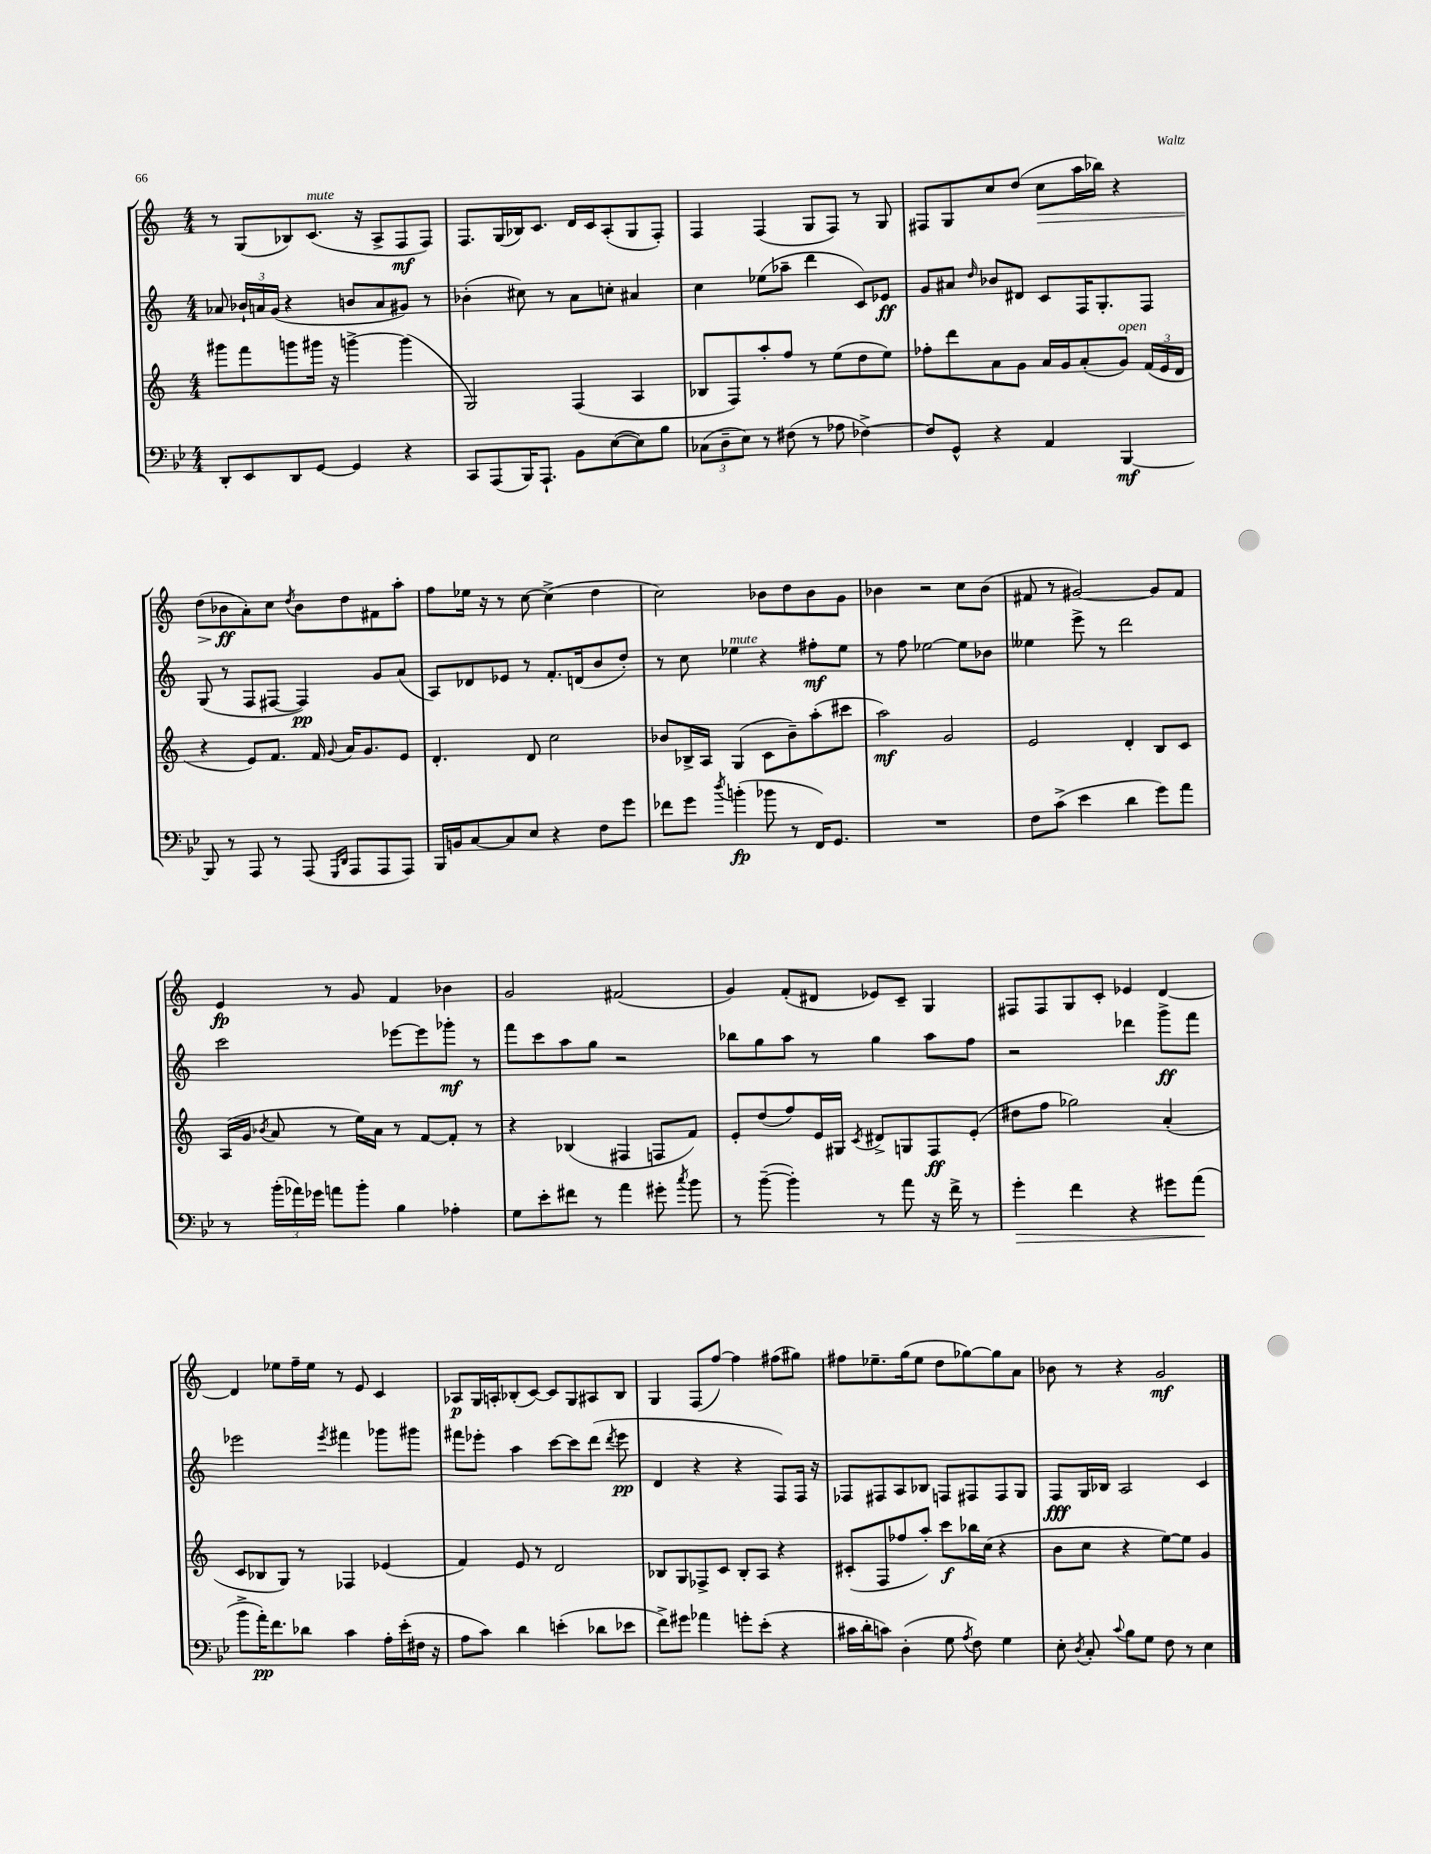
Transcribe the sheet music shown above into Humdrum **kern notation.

**kern	**dynam	**kern	**dynam	**kern	**dynam	**kern	**dynam
*part4	*part4	*part3	*part3	*part2	*part2	*part1	*part1
*staff4	*staff4	*staff3	*staff3	*staff2	*staff2	*staff1	*staff1
*clefF4	*	*clefG2	*	*clefG2	*	*clefG2	*
*k[b-e-]	*	*k[]	*	*k[]	*	*k[]	*
*M4/4	*	*M4/4	*	*M4/4	*	*M4/4	*
=24	=24	=24	=24	=24	=24	=24	=24
8DD'/L	.	8ggg#X\L	.	8a-X/	.	8r	.
8EE-/	.	8fff\	.	24b-X`/LL	.	(8G/L	.
.	.	.	.	24an/	.	.	.
.	.	.	.	(24g/JJ	.	.	.
8DD/	.	8gggn\	.	4r	.	8B-X/)	.
!	!	!	!	!	!	!LO:TX:a:i:t=mute	!
[8GG/J	.	16ggg#X\Jk	.	.	.	(8.c/J	.
.	.	16r	.	.	.	.	.
4GG/]	.	[4gggn^\	.	8bn/L	.	.	.
.	.	.	.	.	.	16r	.
.	.	.	.	8a/	.	8A^/L	.
4r	.	(4ggg\]	.	8g#X/J)	.	8F/	mf
.	.	.	.	8r	.	8F/J)	.
=25	=25	=25	=25	=25	=25	=25	=25
8CC/L	.	2G/)	.	(4b-X'\	.	8.F/L	.
(8AAA/	.	.	.	.	.	.	.
.	.	.	.	.	.	(16G/L	.
16BBB-/K)	.	.	.	8cc#X\)	.	16B-X/J)	.
8.AAA`/J	.	.	.	.	.	8.c/J	.
.	.	.	.	8r	.	.	.
8BB-\L	.	(4F/	.	8a\L	.	16d/LL	.
.	.	.	.	.	.	16c/J	.
([8E-\	.	.	.	8ccn'\J	.	(8A'/	.
8E-\])	.	4A/	.	4a#X/	.	8G/	.
8B-\J	.	.	.	.	.	8F'/J)	.
=26	=26	=26	=26	=26	=26	=26	=26
(12C-X\L	.	8B-X/L	.	4cc\	.	4F/	.
12D~\	.	.	.	.	.	.	.
.	.	8F/)	.	.	.	.	.
12E-\J)	.	.	.	.	.	.	.
8r	.	8aa'/	.	(8ee-X\L	.	(4F/	.
(8F#X\	.	8ff/J	.	8aa-X~\J	.	.	.
8r	.	8r	.	4ddd\	.	8G/L	.
8A-X\	.	(8ee\L	.	.	.	8F/J)	.
[4F-X^\)	.	8dd\	.	8c/L)	.	8r	.
.	.	8ee\J)	.	8e-X/J	ff	8G/	.
=27	=27	=27	=27	=27	=27	=27	=27
8F-/L]	.	8ff-X'\L	.	8g/L	.	8F#X/L	.
8GG^^/J	.	8ddd\	.	8a#X/J	.	8G/	.
.	.	.	.	16qqdd/	.	.	.
4r	.	8a\	.	8b-X/L	.	8cc/	.
.	.	8g\J	.	8d#X/J	.	(8dd/J	.
!	!	!	!	!	!	!	!LO:HP:b
4AA/	.	16a/LL	.	8c/L	.	8cc\L	>
.	.	16g/J	.	.	.	.	.
.	.	(8a'/	.	16F/K	.	16aa\L	.
.	.	.	.	8.G'/	.	16bb-X\JJ)	.
!	!	!LO:TX:a:i:t=open	!	!	!	!	!
[4BBB-/	mf	8g/J)	.	.	.	4r	.
.	.	(24f/LL	.	8F/J	.	.	.
.	.	24e/	.	.	.	.	.
.	.	24d/JJ	.	.	.	.	.
!!LO:LB:g=z
=28	=28	=28	=28	=28	=28	=28	=28
8BBB-/]	.	4r	.	(8G/	.	(8dd\L	.
8r	.	.	.	8r	.	8b-X\	ff
8AAA/	.	8e/L)	.	8F/L	.	8a'\)	]
8r	.	8.f/J	.	[8F#X/J	.	8cc\J	.
.	.	.	.	.	.	8qdd/	.
(8AAA/	.	.	.	4F#/])	pp	8b-\L	.
.	.	16f/	.	.	.	.	.
16qqGGG/LL	.	.	.	.	.	.	.
16qqDD/JJ	.	8qqg/	.	.	.	.	.
8AAA/L	.	16a/KL	.	.	.	8dd\	.
.	.	8.g/	.	.	.	.	.
8AAA/	.	.	.	8g/L	.	8f#X\	.
8AAA/J)	.	8e/J	.	(8a/J	.	8aa'\J	.
=29	=29	=29	=29	=29	=29	=29	=29
16BBB-/LL	.	4.d'/	.	8A/L)	.	8ff\L	.
16BBn/J	.	.	.	.	.	.	.
[8C/	.	.	.	8d-X/	.	16ee-X\Jk	.
.	.	.	.	.	.	16r	.
8C/]	.	.	.	8e-X/J	.	8r	.
8E-/J	.	8d/	.	8r	.	[8cc\	.
4r	.	2cc\	.	8.f'/L	.	(4cc^\]	.
.	.	.	.	(16dn/k	.	.	.
8F\L	.	.	.	8b/	.	4dd\	.
8g\J	.	.	.	8dd'/J)	.	.	.
=30	=30	=30	=30	=30	=30	=30	=30
8f-X\L	.	8b-X/L	.	8r	.	2cc\)	.
8g\J	.	16B-X^/L	.	8cc\	.	.	.
.	.	16A/JJ	.	.	.	.	.
8qdd/	.	.	.	.	.	.	.
!	!	!	!	!LO:TX:a:i:t=mute	!	!	!
(4bn'\	fp	(4G/	.	4ee-X\	.	.	.
8b-X\	.	8c\L	.	4r	.	8b-X\L	.
8r	.	8b-~\)	.	.	.	8dd\	.
16FF/KL)	.	(8aa'\	.	8ff#X'\L	mf	8b-\	.
8.GG/J	.	.	.	.	.	.	.
.	.	8ccc#X\J	.	8ee-\J	.	8g\J	.
=31	=31	=31	=31	=31	=31	=31	=31
1r	.	2aa\)	mf	8r	.	4b-X\	.
.	.	.	.	8ff\	.	.	.
.	.	.	.	[2ee-X\	.	2r	.
.	.	2g/	.	.	.	.	.
.	.	.	.	8ee-\L]	.	8cc\L	.
.	.	.	.	8b-X\J	.	(8b-\J	.
=32	=32	=32	=32	=32	=32	=32	=32
8F\L	.	2e/	.	4ee--X\	.	8f#X/	.
(8c^\J	.	.	.	.	.	8r	.
4e-\	.	.	.	8eee^\	.	[2g#X/)	.
.	.	.	.	8r	.	.	.
4d\	.	4d'/	.	2ddd\	.	.	.
8g\L)	.	8B/L	.	.	.	8g#/L]	.
8a\J	.	8c/J	.	.	.	8f#/J	.
!!LO:LB:g=z
=33	=33	=33	=33	=33	=33	=33	=33
8r	.	(16A/LL	.	2ccc\	.	4e/	fp
.	.	16g/JJ	.	.	.	.	.
.	.	8qb-X/	.	.	.	.	.
(24b-'\LL	.	8a/	.	.	.	.	.
24a-X\)	.	.	.	.	.	.	.
24g-X\JJ	.	.	.	.	.	.	.
8an\L	.	8r	.	.	.	8r	.
8b-'\J	.	16ee\LL)	.	.	.	8g/	.
.	.	16a\JJ	.	.	.	.	.
4B-\	.	8r	.	[8eee-X\L	.	4f/	.
.	.	[8f/L	.	8eee-\]	.	.	.
4A-X'\	.	8f'/J]	.	8ggg-X'\J	mf	4b-X\	.
.	.	8r	.	8r	.	.	.
=34	=34	=34	=34	=34	=34	=34	=34
8G\L	.	4r	.	8fff\L	.	2g/	.
8e-'\	.	.	.	8ccc\	.	.	.
8f#X\J	.	(4B-X/	.	8aa\	.	.	.
8r	.	.	.	8gg\J	.	.	.
4a\	.	4F#X/	.	2r	.	(2f#X/	.
8g#X'\	.	8Fn/L	.	.	.	.	.
8qcc/	.	.	.	.	.	.	.
8b-\	.	8f/J)	.	.	.	.	.
=35	=35	=35	=35	=35	=35	=35	=35
8r	.	8e'/L	.	8bb-X\L	.	4g/)	.
([8b-~\	.	(8dd/	.	8gg\	.	.	.
4b-'\])	.	8ff/)	.	8aa\J	.	(8f'/L	.
.	.	16e/L	.	8r	.	8d#X/J	.
.	.	16G#X/JJ	.	.	.	.	.
.	.	8qc/	.	.	.	.	.
8r	.	8d#X^/L	.	4gg\	.	8e-X/L)	.
8a\	.	8Gn/	.	.	.	8c~/J	.
16r	.	8F/	ff	8aa\L	.	4G/	.
16f^\	.	.	.	.	.	.	.
8r	.	(8e'/J	.	8ff\J	.	.	.
=36	=36	=36	=36	=36	=36	=36	=36
!	!LO:HP:b	!	!	!	!	!	!
4g'\	>	8dd#X\L	.	2r	.	8F#X/L	.
.	.	8ff\J	.	.	.	8F#/	.
4f\	.	2gg-X\)	.	.	.	8G/	.
.	.	.	.	.	.	8c'/J	.
4r	.	.	.	4ddd-X\	.	4e-X/	.
8g#X\L	.	(4a'/	.	8ggg^\L	ff	[4d/	.
(8a\J	.	.	.	8fff\J	.	.	.
.	]	.	.	.	.	.	.
!!LO:LB:g=z
=37	=37	=37	=37	=37	=37	=37	=37
8b-^\L	.	8c/L	.	2eee-X\	.	4d/]	.
16a'\K)	pp	8B-X/	.	.	.	.	.
8.f\	.	.	.	.	.	.	.
.	.	8G/J)	.	.	.	8ee-X\L	.
8d-X\J	.	8r	.	.	.	16ff~\L	.
.	.	.	.	.	.	16ee-\JJ	.
.	.	.	.	8qeee-/	.	.	.
4c\	.	4F-X/	.	4fff#X\	.	8r	.
.	.	.	.	.	.	8e/	.
16A'\LL	.	(4e-X/	.	8ggg-X\L	.	4c/	.
(16e-'\	.	.	.	.	.	.	.
16F#X\JJ	.	.	.	8ggg#X\J	.	.	.
16r	.	.	.	.	.	.	.
=38	=38	=38	=38	=38	=38	=38	=38
8A\L	.	4f/)	.	8fff#X\L	.	8A-X/L	p
8c\J)	.	.	.	8eee-X'\J	.	16G/L	.
.	.	.	.	.	.	16An'/J	.
4d\	.	8e/	.	4aa\	.	(8B-X'/	.
.	.	8r	.	.	.	[8c/J)	.
(4en'\	.	2d/	.	[8ccc\L	.	8c/L]	.
.	.	.	.	8ccc\]	.	8G/	.
8d-X\L	.	.	.	(8ddd\J	.	8A#X/	.
.	.	.	.	8qddd/	.	.	.
8e-X\J	.	.	.	8eee-\	pp	8B-/J	.
=39	=39	=39	=39	=39	=39	=39	=39
8f^\L)	.	8B-X/L	.	4d/	.	4G/	.
8g#X\J	.	8G/	.	.	.	.	.
4a-X\	.	8F-X^/	.	4r	.	(8F/L	.
.	.	8c/J	.	.	.	[8ff/J)	.
8gn'\L	.	8B-'/L	.	4r	.	4ff\]	.
(8e-'\J	.	8A/J	.	.	.	.	.
4r	.	4r	.	8F/L)	.	(8ff#X\L	.
.	.	.	.	16F/Jk	.	8gg#X\J)	.
.	.	.	.	16r	.	.	.
=40	=40	=40	=40	=40	=40	=40	=40
16c#X\LL	.	(8c#X'/L	.	8F-X/L	.	8ff#X\L	.
16d'\J	.	.	.	.	.	.	.
8cn\J)	.	8F/	.	8F#X/	.	8.ee-X~\	.
(4D'\	.	8ff-X/	.	8A/	.	.	.
.	.	.	.	.	.	(16gg\k	.
.	.	8aa'/J)	.	8B-X/J	.	8ee-\J	.
8G\	.	8ccc\L	f	8Fn/L	.	8dd\L	.
8qA/	.	.	.	.	.	.	.
8F\)	.	16bb-X\L	.	8F#X/	.	[8gg-X\)	.
.	.	(16cc\JJ	.	.	.	.	.
4G\	.	4r	.	8F#/	.	8gg-\]	.
.	.	.	.	8G/J	.	8a\J	.
=41	=41	=41	=41	=41	=41	=41	=41
8E-'\	.	8b\L	.	8F/L	fff	8b-X\	.
8qD/	.	.	.	.	.	.	.
8C'/	.	8cc\J	.	16G/L	.	8r	.
.	.	.	.	16B-X/JJ	.	.	.
8qqc/	.	.	.	.	.	.	.
8B-\L	.	4r	.	2A/	.	4r	.
8G\J	.	.	.	.	.	.	.
8F\	.	[8ee\L)	.	.	.	2g/	mf
8r	.	8ee\J]	.	.	.	.	.
4E-\	.	4g/	.	4c/	.	.	.
==	==	==	==	==	==	==	==
*-	*-	*-	*-	*-	*-	*-	*-
